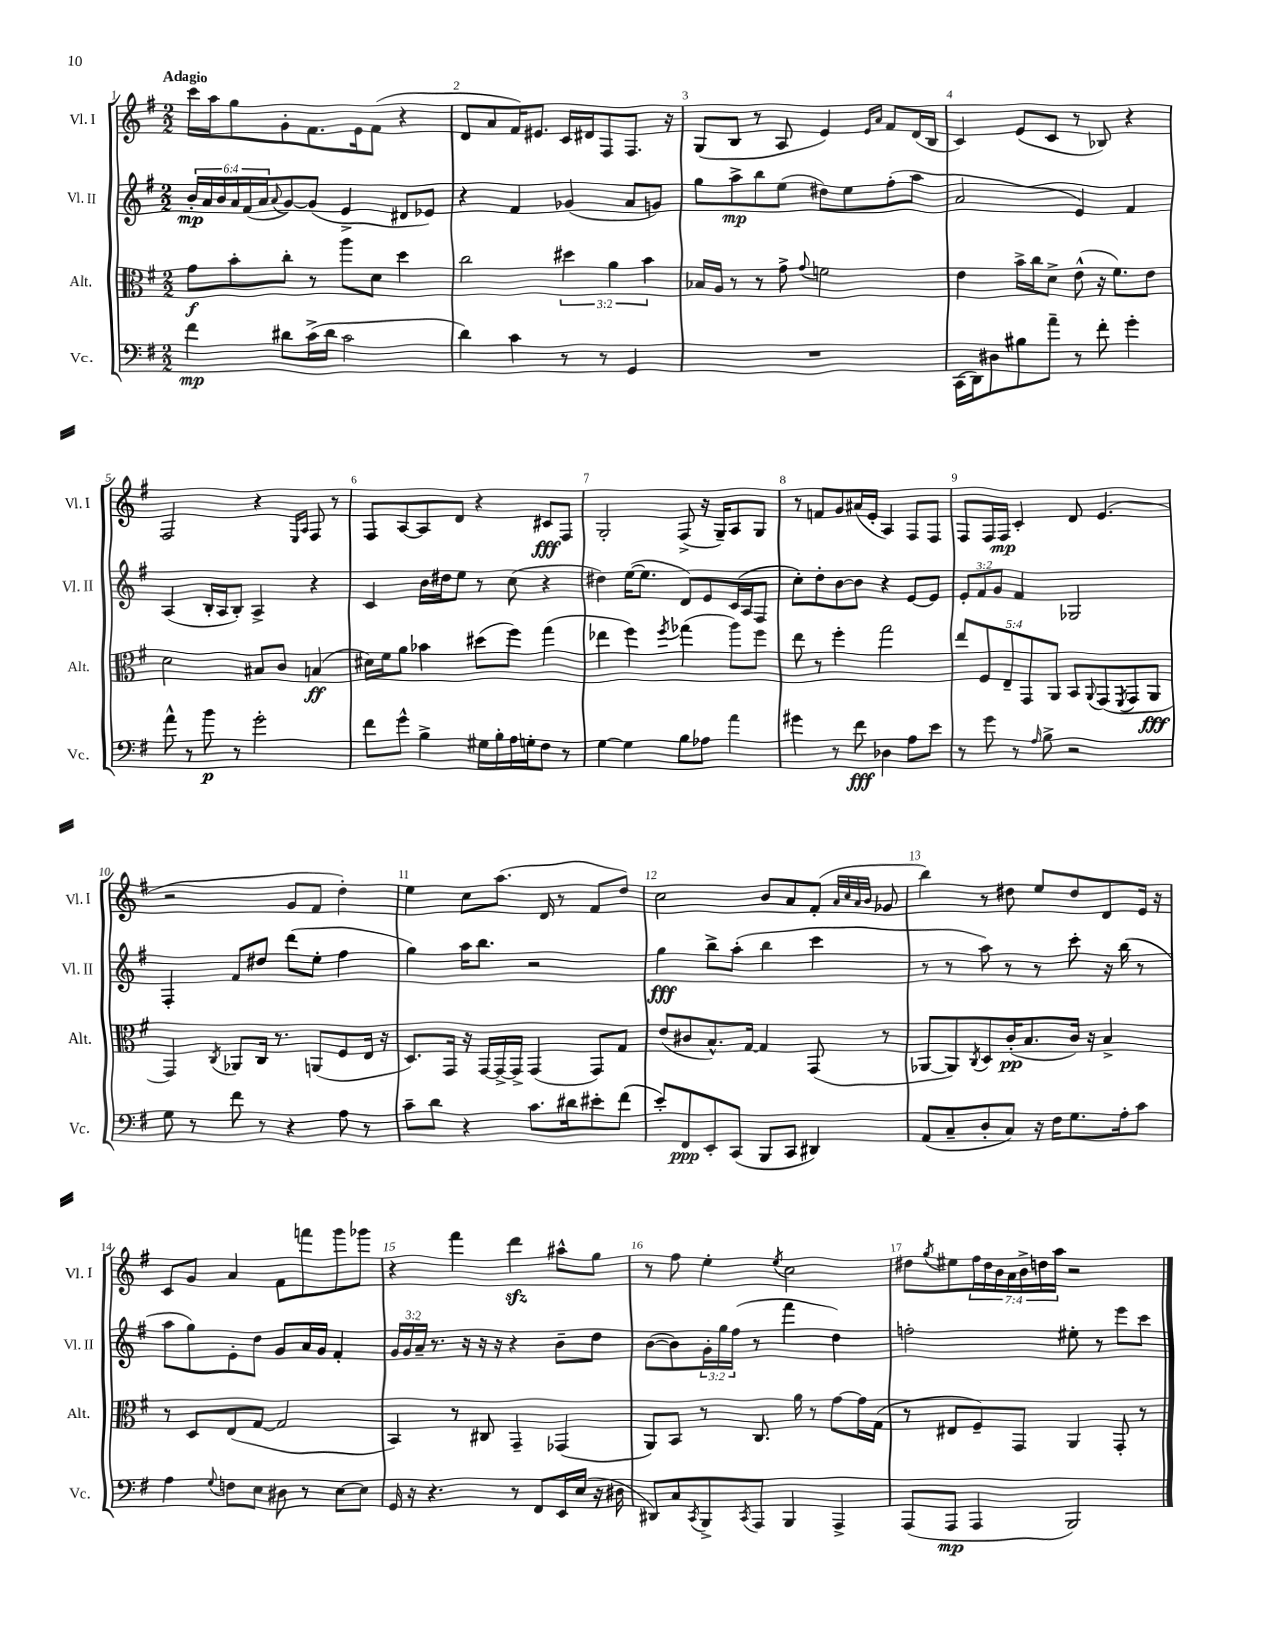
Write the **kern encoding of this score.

**kern	**kern	**kern	**kern
*staff4	*staff3	*staff2	*staff1
*clefF4	*clefC3	*clefG2	*clefG2
*k[f#]	*k[f#]	*k[f#]	*k[f#]
*M2/2	*M2/2	*M2/2	*M2/2
4f#	8g	24b'	16ccc
.	.	24a	.
.	.	.	16aa
.	.	24b	.
.	8b'	24a	8gg
.	.	(24f#	.
.	.	24a	.
.	.	8qqa	.
8d#	8cc'	[8g)	8g'
(16c^	8r	(8g]	8.f#
16d#	.	.	.
2c	8aa	4e^	.
.	.	.	16e
.	8d	.	(8f#
.	4dd	8d#	4r
.	.	8e-)	.
=	=	=	=
4d)	2cc	4r	8d
.	.	.	8a
4c	.	4f#	16f#)
.	.	.	8.e#
8r	6dd#	(4g-	16c
.	.	.	16d#
8r	.	.	8F#
.	6a	.	.
4GG	.	8a	8.F#
.	6b	.	.
.	.	8g)	.
.	.	.	16r
=	=	=	=
1r	16B-	8gg	(8G
.	16A	.	.
.	8r	8aa^	8B
.	8r	8bb	8r
.	8g^	(8ee	8A
.	8qqg	.	.
.	2f	8dd#)	4e)
.	.	8ee	.
.	.	.	16qqe
.	.	.	16qqa
.	.	(8ff#'	8f#
.	.	8aa	(16d
.	.	.	16B
=	=	=	=
(16CC	4e	2a	4c)
16DD)	.	.	.
8D#	.	.	.
8B#	16b^	.	(8e
.	16cc	.	.
8a~	8d^	.	8c
8r	(8e^^	4e)	8r
8f#'	16r	.	8B-)
.	8.f#)	.	.
4g'	.	4f#	4r
.	8e	.	.
=	=	=	=
8a^^	2d	(4A	2F#
8r	.	.	.
8b	.	16B'	.
.	.	16A	.
8r	.	8B')	.
2g'	8B#	4A^	4r
.	8c	.	.
.	.	.	16qqE
.	.	.	16qqA
.	(4B	4r	8F#
.	.	.	8r
=	=	=	=
8f#	16d#)	4c	8F#
.	16f#	.	.
8g^^	8a	.	[8A
4B^	4b-	16b	8A]
.	.	16dd#	.
.	.	8ee	8d
16G#	(8dd#	8r	4r
16B'	.	.	.
16A	8ff#)	(8cc	.
16G'	.	.	.
8F#	(4gg	4r	8c#
8r	.	.	8F#
=	=	=	=
[4G	4ee-	4dd#)	2G'
4G]	4ff#)	([16ee	.
.	.	8.ee]	.
.	8qff#	.	.
8B	(4gg-	8d)	(8F#^
8A-	.	8e	16r
.	.	.	16G~)
4a	8aa)	(16c	8A
.	.	16A	.
.	8ff#	8F#	8G
=	=	=	=
4g#	8ee	8cc')	8r
.	8r	8dd'	8f
8r	4ff#'	[8b	8g
8f#	.	8b]	(16a#
.	.	.	16e'
4D-	2gg	4r	4A)
8A	.	[8e	8F#
8e	.	8e]	8F#
=	=	=	=
8r	10ee	12e'	8F#
.	.	12f#	.
.	10F#	.	.
8g	.	.	16F#
.	.	12g	.
.	.	.	16F#
.	10E~	.	.
8r	.	4f#	4c'
.	10GG	.	.
16qqA	.	.	.
8B^	.	.	.
.	10AA	.	.
2r	8BB	2G-	8d
.	8qqAA	.	.
.	(8GG	.	(4.e
.	8qFF#	.	.
.	8GG	.	.
.	8AA	.	.
=	=	=	=
8G	4GG)	4F#'	2r
8r	.	.	.
.	8qC	.	.
8f#	8AA-	8f#	.
8r	16C	8dd#	.
.	8.r	.	.
4r	.	(8ddd	8g
.	(8AA	8ee'	8f#
8A	8F#	4ff#	4dd')
8r	16E	.	.
.	16r	.	.
=	=	=	=
8c~	8.D)	4gg)	4ee
8d	.	.	.
.	16GG	.	.
4r	16r	16aa	8cc
.	[16GG	8.bb	.
.	16GG^_	.	(8.aa
.	16GG^]	.	.
8.c	(4GG	2r	.
.	.	.	16d
.	.	.	8r
16d#	.	.	.
8e#'	8GG)	.	8f#
(8f#	8G	.	8dd)
=	=	=	=
8e')	(8e	4gg	2cc
8FF#	8c#	.	.
8EE'	8.B^^)	8bb^	.
(8CC	.	(8aa'	.
.	[16G	.	.
8BBB	4G]	4bb	8b
8CC	.	.	8a
4DD#)	(8GG	4ccc	(8f#'
.	.	.	32qqa
.	.	.	32qqcc
.	.	.	32qqa
.	.	.	32qqb
.	8r	.	8g-
=	=	=	=
(8AA	[8AA-	8r	4bb)
8C~	8AA-])	8r	.
.	8qC	.	.
8D'	8D	8aa)	8r
8C)	(16c'	8r	8dd#
.	8.B	.	.
16r	.	8r	8ee
16F#	.	.	.
8.G	16c)	8ccc'	8dd#
.	16r	.	.
.	4B^	16r	8d
16A'	.	(16bb	.
8c	.	8r	16e
.	.	.	16r
=	=	=	=
4A	8r	8aa	8c
.	8D	8gg)	8g
8qqG	.	.	.
8F	(8E	8e'	4a
8E	[8G	8dd	.
8D#	2G]	8g	8f#
8r	.	16a	8fff
.	.	16g	.
[8E	.	4f#'	8ggg
8E]	.	.	8ggg-
=	=	=	=
16GG	4BB)	24g	4r
.	.	24g	.
16r	.	.	.
.	.	24a~	.
4.r	.	8.r	.
.	8r	.	4fff#
.	.	16r	.
.	8C#	16r	.
.	.	16r	.
8r	4GG~	4r	4ddd
8FF#	.	.	.
16EE	(4GG-	8b~	8aa#^^
(16E	.	.	.
16r	.	8dd	8gg
16D#	.	.	.
=	=	=	=
8DD#)	8AA)	([8b	8r
8C	8BB	8b])	8ff#
8qCC	.	.	.
8BBB^	8r	24g'	4ee'
.	.	24gg	.
.	.	(24ff#	.
8qCC	.	.	.
8AAA	8.C	8r	.
.	.	.	8qee
4BBB	.	4fff#	2cc
.	16a	.	.
.	8r	.	.
4AAA^	[8g	4dd)	.
.	16g]	.	.
.	(16G	.	.
=	=	=	=
(8AAA	8r	2ff'	8dd#
.	.	.	8qgg
8AAA	8E#	.	8ee#
4AAA	8F#~)	.	28ff#
.	.	.	28dd#
.	.	.	28b
.	.	.	28a
.	8GG	.	.
.	.	.	28b^
.	.	.	28dd
.	.	.	28aa
2BBB)	4AA	8ee#'	2r
.	.	8r	.
.	8GG'	8eee	.
.	8r	8ccc	.
==	==	==	==
*-	*-	*-	*-
